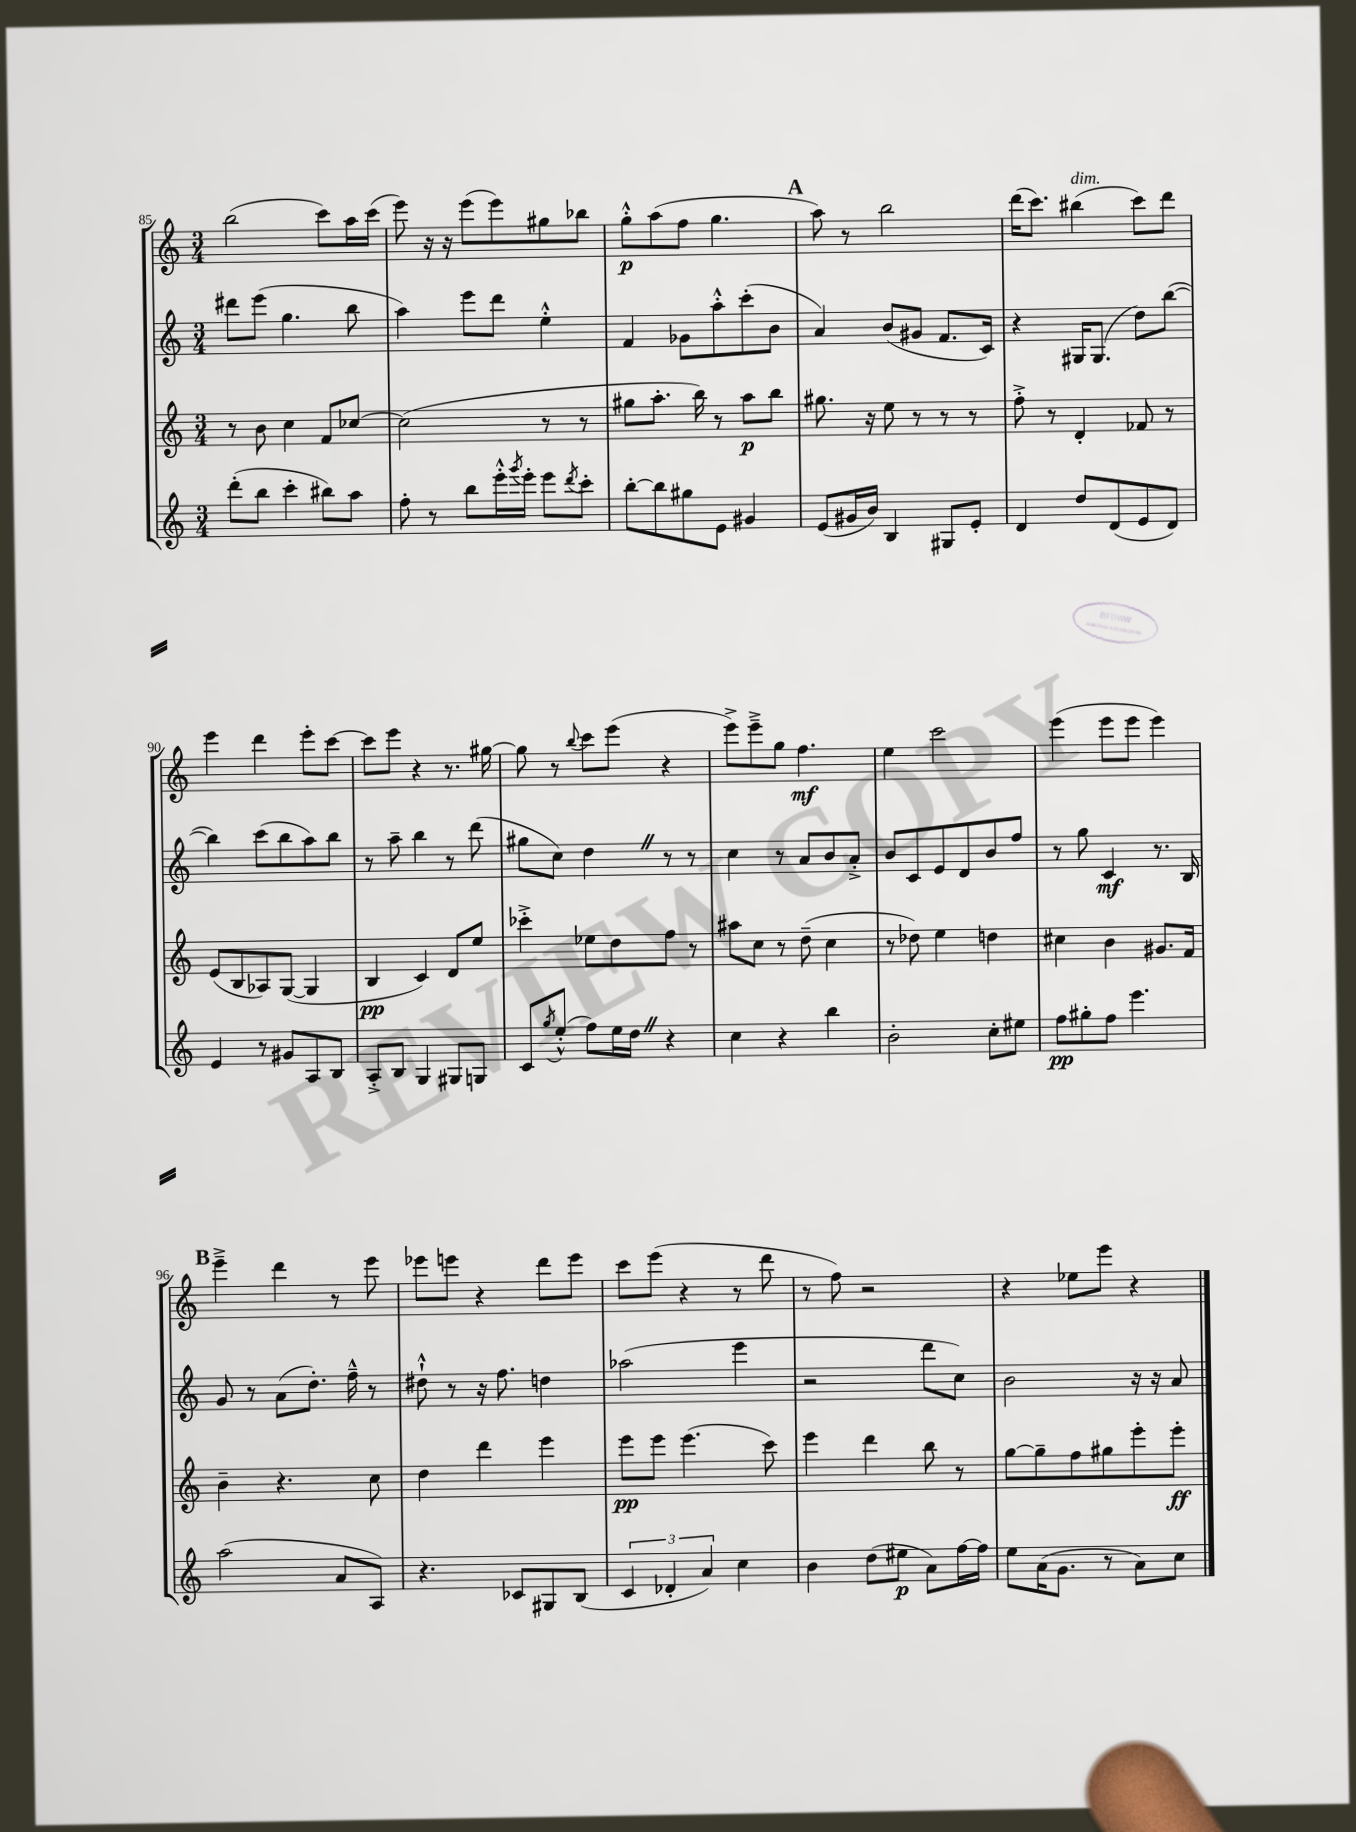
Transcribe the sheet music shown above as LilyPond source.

<<
\new StaffGroup <<
\new Staff = "s0" {
    \clef treble \key c \major \numericTimeSignature \time 3/4
    b''2( c'''8) a''16 c'''16( |
    e'''8) r16 r16 e'''8( e'''8) gis''8 bes''8 |
    g''8-.-^\p a''8( f''8 g''4. |
    \mark \markup { \bold "A" } a''8) r8 b''2 |
    d'''16( c'''8.) bis''4^\markup { \italic "dim." }( c'''8) d'''8 |
    e'''4 d'''4 e'''8-. c'''8~ |
    c'''8 e'''8 r4 r8. gis''16~ |
    gis''8 r8 \appoggiatura { b''8 } c'''8 e'''8( r4 |
    e'''8->) e'''8---> g''8 f''4.\mf |
    e''4 c'''2 |
    e'''4( e'''8 e'''8 e'''4) |
    \mark \markup { \bold "B" } e'''4---> d'''4 r8 e'''8 |
    ees'''8 e'''8 r4 d'''8 e'''8 |
    c'''8 e'''8( r4 r8 d'''8 |
    r8 f''8) r2 |
    r4 ees''8 e'''8 r4 \bar "|." |
}
\new Staff = "s1" {
    \clef treble \key c \major \numericTimeSignature \time 3/4
    dis'''8 e'''8( g''4. b''8 |
    a''4) e'''8 d'''8 e''4-.-^ |
    f'4 ges'8 a''8-.-^ c'''8-.( b'8 |
    \mark \markup { \bold "A" } a'4) b'8( gis'8 f'8. c'16) |
    r4 gis16 gis8.( d''8) b''8~( |
    b''4) c'''8( b''8 a''8) b''8 |
    r8 a''8-- b''4 r8 d'''8( |
    gis''8 c''8) d''4 \once \override BreathingSign.text = \markup { \musicglyph "scripts.caesura.straight" } \breathe r8 r8 |
    c''4 r8 a'8 b'8 a'8-.-> |
    b'8 c'8 e'8 d'8 b'8 f''8 |
    r8 g''8 c'4\mf r8. b16 |
    \mark \markup { \bold "B" } g'8 r8 a'8( d''8.-.) f''16---^ r8 |
    dis''8-!-^ r8 r16 f''8. d''4 |
    aes''2( e'''4 |
    r2 d'''8 c''8) |
    b'2 r16 r16 a'8 \bar "|." |
}
\new Staff = "s2" {
    \clef treble \key c \major \numericTimeSignature \time 3/4
    r8 b'8 c''4 f'8 ces''8~ |
    ces''2( r8 r8 |
    gis''8 a''8.-. b''16) r8 a''8\p b''8 |
    \mark \markup { \bold "A" } gis''8. r16 e''8 r8 r8 r8 |
    f''8-.-> r8 d'4-. fes'8 r8 |
    e'8( b8 aes8) g8~( g4 |
    b4\pp c'4) d'8 e''8 |
    ces'''4-.-> ees''8 d''8 f''8 r8 |
    ais''8 c''8 r8 d''8--( c''4 |
    r8 des''8) e''4 d''4 |
    cis''4 b'4 gis'8. f'16 |
    \mark \markup { \bold "B" } b'4-- r4. c''8 |
    d''4 d'''4 e'''4 |
    e'''8\pp e'''8 e'''4.( c'''8) |
    e'''4 d'''4 b''8 r8 |
    g''8~ g''8-- f''8 gis''8 e'''8-. e'''8-.\ff \bar "|." |
}
\new Staff = "s3" {
    \clef treble \key c \major \numericTimeSignature \time 3/4
    d'''8-.( b''8 c'''4-. bis''8) a''8 |
    f''8-. r8 b''8 e'''16-.-^ \acciaccatura { g'''8 } e'''16-. e'''8 \acciaccatura { d'''8 } c'''8-. |
    b''8~-. b''8 gis''8 e'8 gis'4 |
    \mark \markup { \bold "A" } e'8( gis'16 b'16) b4 gis8 e'8-. |
    d'4 d''8 d'8( e'8 d'8) |
    e'4 r8 gis'8 a8 b8 |
    a8-.-> b8 g4 gis8 g8 |
    c'8 \acciaccatura { g''8 } e''8-.-^( f''8) e''16 d''16 \once \override BreathingSign.text = \markup { \musicglyph "scripts.caesura.straight" } \breathe r4 |
    c''4 r4 b''4 |
    b'2-. c''8-. eis''8 |
    f''8\pp gis''8-. f''8 e'''4. |
    \mark \markup { \bold "B" } a''2( a'8 a8) |
    r4. ces'8 gis8 b8( |
    \tuplet 3/2 { c'4 des'4-. a'4) } c''4 |
    b'4 d''8( eis''8\p a'8) f''16~ f''16 |
    e''8 a'16( g'8. r8 a'8) c''8 \bar "|." |
}
>>
>>
\layout { \context { \Score currentBarNumber = #85 } }
